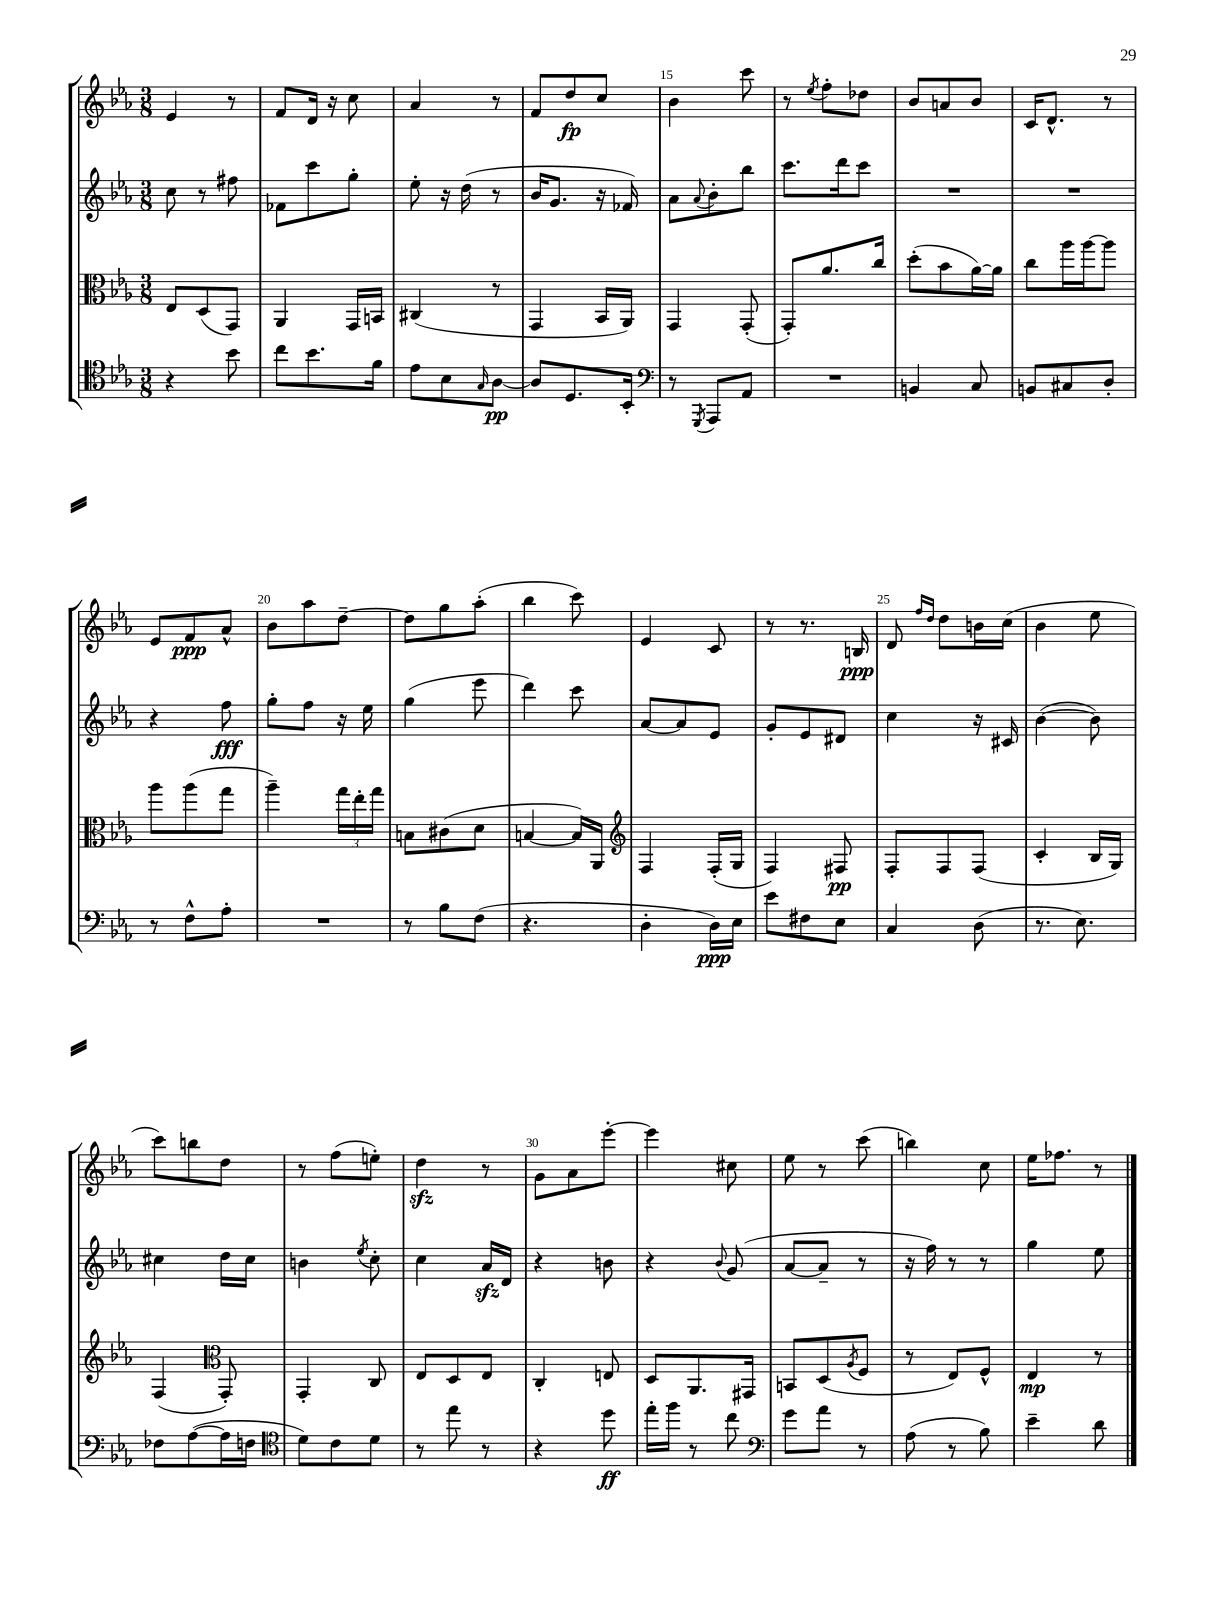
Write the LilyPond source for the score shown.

<<
\new StaffGroup <<
\new Staff = "s0" {
    \clef treble \key ees \major \numericTimeSignature \time 3/8
    ees'4 r8 |
    f'8 d'16 r16 c''8 |
    aes'4 r8 |
    f'8 d''8\fp c''8 |
    bes'4 c'''8 |
    r8 \acciaccatura { ees''8 } f''8-. des''8 |
    bes'8 a'8 bes'8 |
    c'16 d'8.-^ r8 |
    ees'8 f'8\ppp aes'8-^ |
    bes'8 aes''8 d''8~-- |
    d''8 g''8 aes''8-.( |
    bes''4 c'''8) |
    ees'4 c'8 |
    r8 r8. b16\ppp |
    d'8 \grace { f''16 d''16 } d''8 b'16 c''16( |
    bes'4 ees''8 |
    c'''8) b''8 d''8 |
    r8 f''8( e''8-.) |
    d''4\sfz r8 |
    g'8 aes'8 ees'''8~-. |
    ees'''4 cis''8 |
    ees''8 r8 c'''8( |
    b''4) c''8 |
    ees''16 fes''8. r8 \bar "|." |
}
\new Staff = "s1" {
    \clef treble \key ees \major \numericTimeSignature \time 3/8
    c''8 r8 fis''8 |
    fes'8 c'''8 g''8-. |
    ees''8-. r16 d''16( r8 |
    bes'16 g'8. r16 fes'16) |
    aes'8 \appoggiatura { aes'8 } bes'8-. bes''8 |
    c'''8. d'''16 c'''8 |
    R4. |
    R4. |
    r4 f''8\fff |
    g''8-. f''8 r16 ees''16 |
    g''4( ees'''8 |
    d'''4) c'''8 |
    aes'8~ aes'8 ees'8 |
    g'8-. ees'8 dis'8 |
    c''4 r16 cis'16 |
    bes'4~( bes'8) |
    cis''4 d''16 cis''16 |
    b'4 \acciaccatura { ees''8 } c''8-. |
    c''4 aes'16\sfz d'16 |
    r4 b'8 |
    r4 \appoggiatura { bes'8 } g'8( |
    aes'8~ aes'8-- r8 |
    r16 f''16) r8 r8 |
    g''4 ees''8 \bar "|." |
}
\new Staff = "s2" {
    \clef alto \key ees \major \numericTimeSignature \time 3/8
    ees8 d8( g,8) |
    aes,4 g,16 b,16 |
    cis4( r8 |
    g,4 bes,16 aes,16) |
    g,4 g,8-.( |
    g,8-.) aes'8. c''16 |
    d''8-.( bes'8 aes'16~) aes'16 |
    c''8 aes''16 aes''16~ aes''8 |
    aes''8 aes''8( g''8 |
    aes''4--) \tuplet 3/2 { g''16 ees''16-. g''16 } |
    b8 cis'8( d'8 |
    b4~ b16) aes,16 |
    \clef treble f4 f16-.( g16 |
    f4) fis8\pp |
    f8-. f8 f8( |
    c'4-. bes16 g16) |
    f4( \clef alto g,8-.) |
    g,4-. c8 |
    ees8 d8 ees8 |
    c4-. e8 |
    d8 aes,8. gis,16 |
    b,8 d8( \acciaccatura { aes8 } f8 |
    r8 ees8) f8-^ |
    ees4\mp r8 \bar "|." |
}
\new Staff = "s3" {
    \clef tenor \key ees \major \numericTimeSignature \time 3/8
    r4 bes'8 |
    c''8 bes'8. f'16 |
    ees'8 bes8 \grace { g16 } aes8~\pp |
    aes8 d8. bes,16-. |
    \clef bass r8 \acciaccatura { g,,8 } aes,,8 aes,8 |
    R4. |
    b,4 c8 |
    b,8 cis8 d8-. |
    r8 f8-^ aes8-. |
    R4. |
    r8 bes8 f8( |
    r4. |
    d4-. d16\ppp) ees16 |
    ees'8 fis8 ees8 |
    c4 d8( |
    r8. ees8.) |
    fes8 aes8~( aes16 f16 |
    \clef tenor d'8) c'8 d'8 |
    r8 ees''8 r8 |
    r4 d''8\ff |
    ees''16-. f''16 r8 c''8 |
    \clef bass g'8 aes'8 r8 |
    aes8( r8 bes8) |
    ees'4-- d'8 \bar "|." |
}
>>
>>
\layout { \context { \Score currentBarNumber = #11 \override BarNumber.break-visibility = ##(#f #t #t) barNumberVisibility = #(every-nth-bar-number-visible 5) } }
